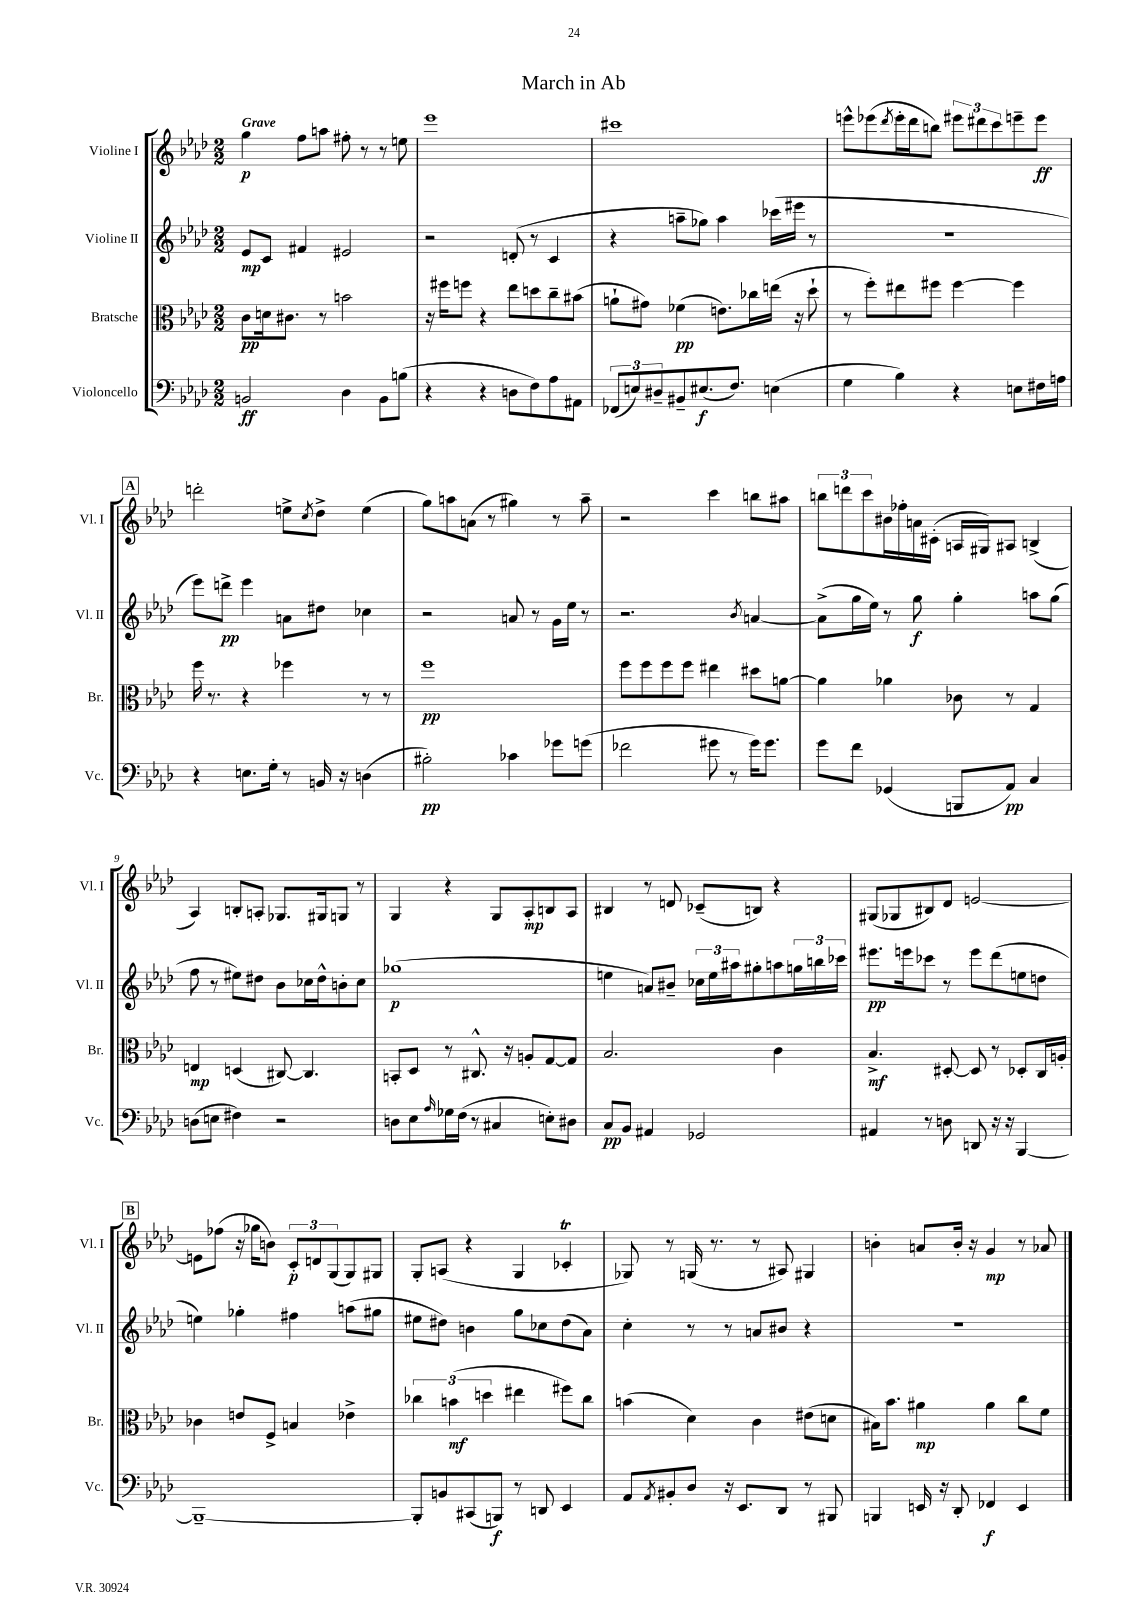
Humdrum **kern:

**kern	**kern	**kern	**kern
*staff4	*staff3	*staff2	*staff1
*clefF4	*clefC3	*clefG2	*clefG2
*k[b-e-a-d-]	*k[b-e-a-d-]	*k[b-e-a-d-]	*k[b-e-a-d-]
*M2/2	*M2/2	*M2/2	*M2/2
2BB	8c	8e-	4gg
.	16d	8c	.
.	8.c#	.	.
.	.	4f#	8ff
.	8r	.	8aa
4D-	2b	2e#	8ff#'
.	.	.	8r
8BB	.	.	8r
(8B	.	.	8ee
=	=	=	=
4r	16r	2r	1eee-
.	16ff#	.	.
.	8ff	.	.
4r	4r	.	.
8D	8ee-	(8d'	.
8F)	8dd	8r	.
8A-	8cc~	4c	.
8AA#	(8b#	.	.
=	=	=	=
(12FF-	8a`	4r	1ccc#
12E)	.	.	.
.	8g#)	.	.
12D#~	.	.	.
8BB#~	(4f-	8aa~	.
(8.E#	.	8gg-)	.
.	8.e)	4aa	.
8.F)	.	.	.
.	16cc-	.	.
(4E	(16ee	(16ccc-	.
.	16r	16eee#	.
.	8dd-`	8r	.
=	=	=	=
4G	8r	1r	8eee^^
.	8ff')	.	(8eee-
.	.	.	8qddd-
4B-)	8ee#	.	16eee-'
.	.	.	16ddd-
.	8ff#	.	8bb)
4r	[4ff#	.	12eee#
.	.	.	12ddd#
.	.	.	12ccc
8E	4ff#]	.	8eee~
16F#	.	.	8eee
16A	.	.	.
=	=	=	=
4r	16ff	8eee-)	2ddd'
.	8.r	.	.
.	.	8ddd^	.
8.E	4r	4eee-	.
16G'	.	.	.
8r	4ff-	8a	8ee^
.	.	.	8qcc
16BB	.	8dd#	8dd-^
16r	.	.	.
(4D	8r	4cc-	(4ee
.	8r	.	.
=	=	=	=
2B#')	1ff	2r	8gg)
.	.	.	8aa
.	.	.	(8a
.	.	.	8r
4c-	.	8a	4gg#)
.	.	8r	.
8g-	.	16g	8r
.	.	16ee-	.
(8g	.	8r	8aa~
=	=	=	=
2f-	8ff	2.r	2r
.	8ff	.	.
.	8ff	.	.
.	8ff	.	.
8g#	4ee#	.	4ccc
8r	.	.	.
.	.	8qb-	.
16g#)	8dd#	[4a	8bb
8.g#	.	.	.
.	[8a	.	8aa#
=	=	=	=
8g	4a]	(8a^]	12bb
.	.	.	12ddd
8f	.	16gg	.
.	.	.	12ccc
.	.	16ee-)	.
(4GG-	4a-	8r	16b#
.	.	.	16ff-'
.	.	8gg	16a
.	.	.	(16c#'
8BBB	8c-	4gg'	16A
.	.	.	16G#)
8AA-)	8r	.	8A#
4C	4G	8aa	(4B^
.	.	(8gg	.
=	=	=	=
(8D	4E	8ff	4A-)
8E	.	8r	.
4F#)	(4D	8ee#)	8B'
.	.	8dd#	8A'
2r	[8C#)	8b-	8.G-
.	4.C#]	16cc-	.
.	.	16dd#^^	16G#
.	.	8b'	8G
.	.	8cc-	8r
=	=	=	=
8D	8BB'	(1gg-	4G
8E-	8D-	.	.
16qqA-	.	.	.
16G-	8r	.	4r
(16F	.	.	.
8r	8.C#^^	.	.
4C#	.	.	8G
.	16r	.	.
.	8A'	.	8A-'
8E')	[8G	.	8B
8D#	8G]	.	8A-
=	=	=	=
8C	2.B-	4ee	4B#
8BB-	.	.	.
4AA#	.	8a)	8r
.	.	8b#~	8d
2GG-	.	24cc-	(8c-~
.	.	24ee	.
.	.	24aa#	.
.	.	8gg#'	8B)
.	4c	8aa	4r
.	.	24gg	.
.	.	24bb	.
.	.	24ccc-	.
=	=	=	=
4AA#	4.B-^	8.eee#	(8G#
.	.	.	8G-
.	.	16eee	.
8r	.	8ccc-	8B#)
8D	[8D#'	8r	8d-
8DD	8D#]	8eee	[2e
16r	8r	(8ddd-	.
16r	.	.	.
[4BBB-	8D-'	8ee	.
.	16C	8dd	.
.	16A'	.	.
=	=	=	=
1BBB-~_	4c-	4ee)	8e]
.	.	.	(8ff-
.	8e	4gg-'	16r
.	.	.	16gg-
.	8F^	.	8b)
.	4B	4ff#	12c'
.	.	.	12d
.	.	.	(12G
.	4e-^	(8aa	8G)
.	.	8gg#	8G#
=	=	=	=
8BBB-']	6cc-	8ee#	8G'
8BB	.	8dd#)	(8A
.	(6b	.	.
(8CC#	.	4b	4r
.	6dd	.	.
8BBB)	.	.	.
8r	4ee#	8gg	4G
8DD	.	8cc-	.
4EE-	8ff#)	(8dd#	4c-'
.	8cc-	8a-)	.
=	=	=	=
8AA-	(4b	4cc'	8G-)
8qAA-	.	.	.
8BB#'	.	.	8r
8D-	4d-)	8r	(16G
.	.	.	8.r
16r	.	8r	.
8.EE-	.	.	.
.	4c	8a	8r
8DD-	.	8b#	8A#)
8r	(8e#	4r	4G#
8BBB#	8d	.	.
=	=	=	=
4BBB	16B#)	1r	4b'
.	8.b-	.	.
16EE	4a#	.	8a
16r	.	.	.
8DD-'	.	.	16b'
.	.	.	16r
4FF-	4a#	.	4g
4EE	8cc	.	8r
.	8f	.	8a-
==	==	==	==
*-	*-	*-	*-
